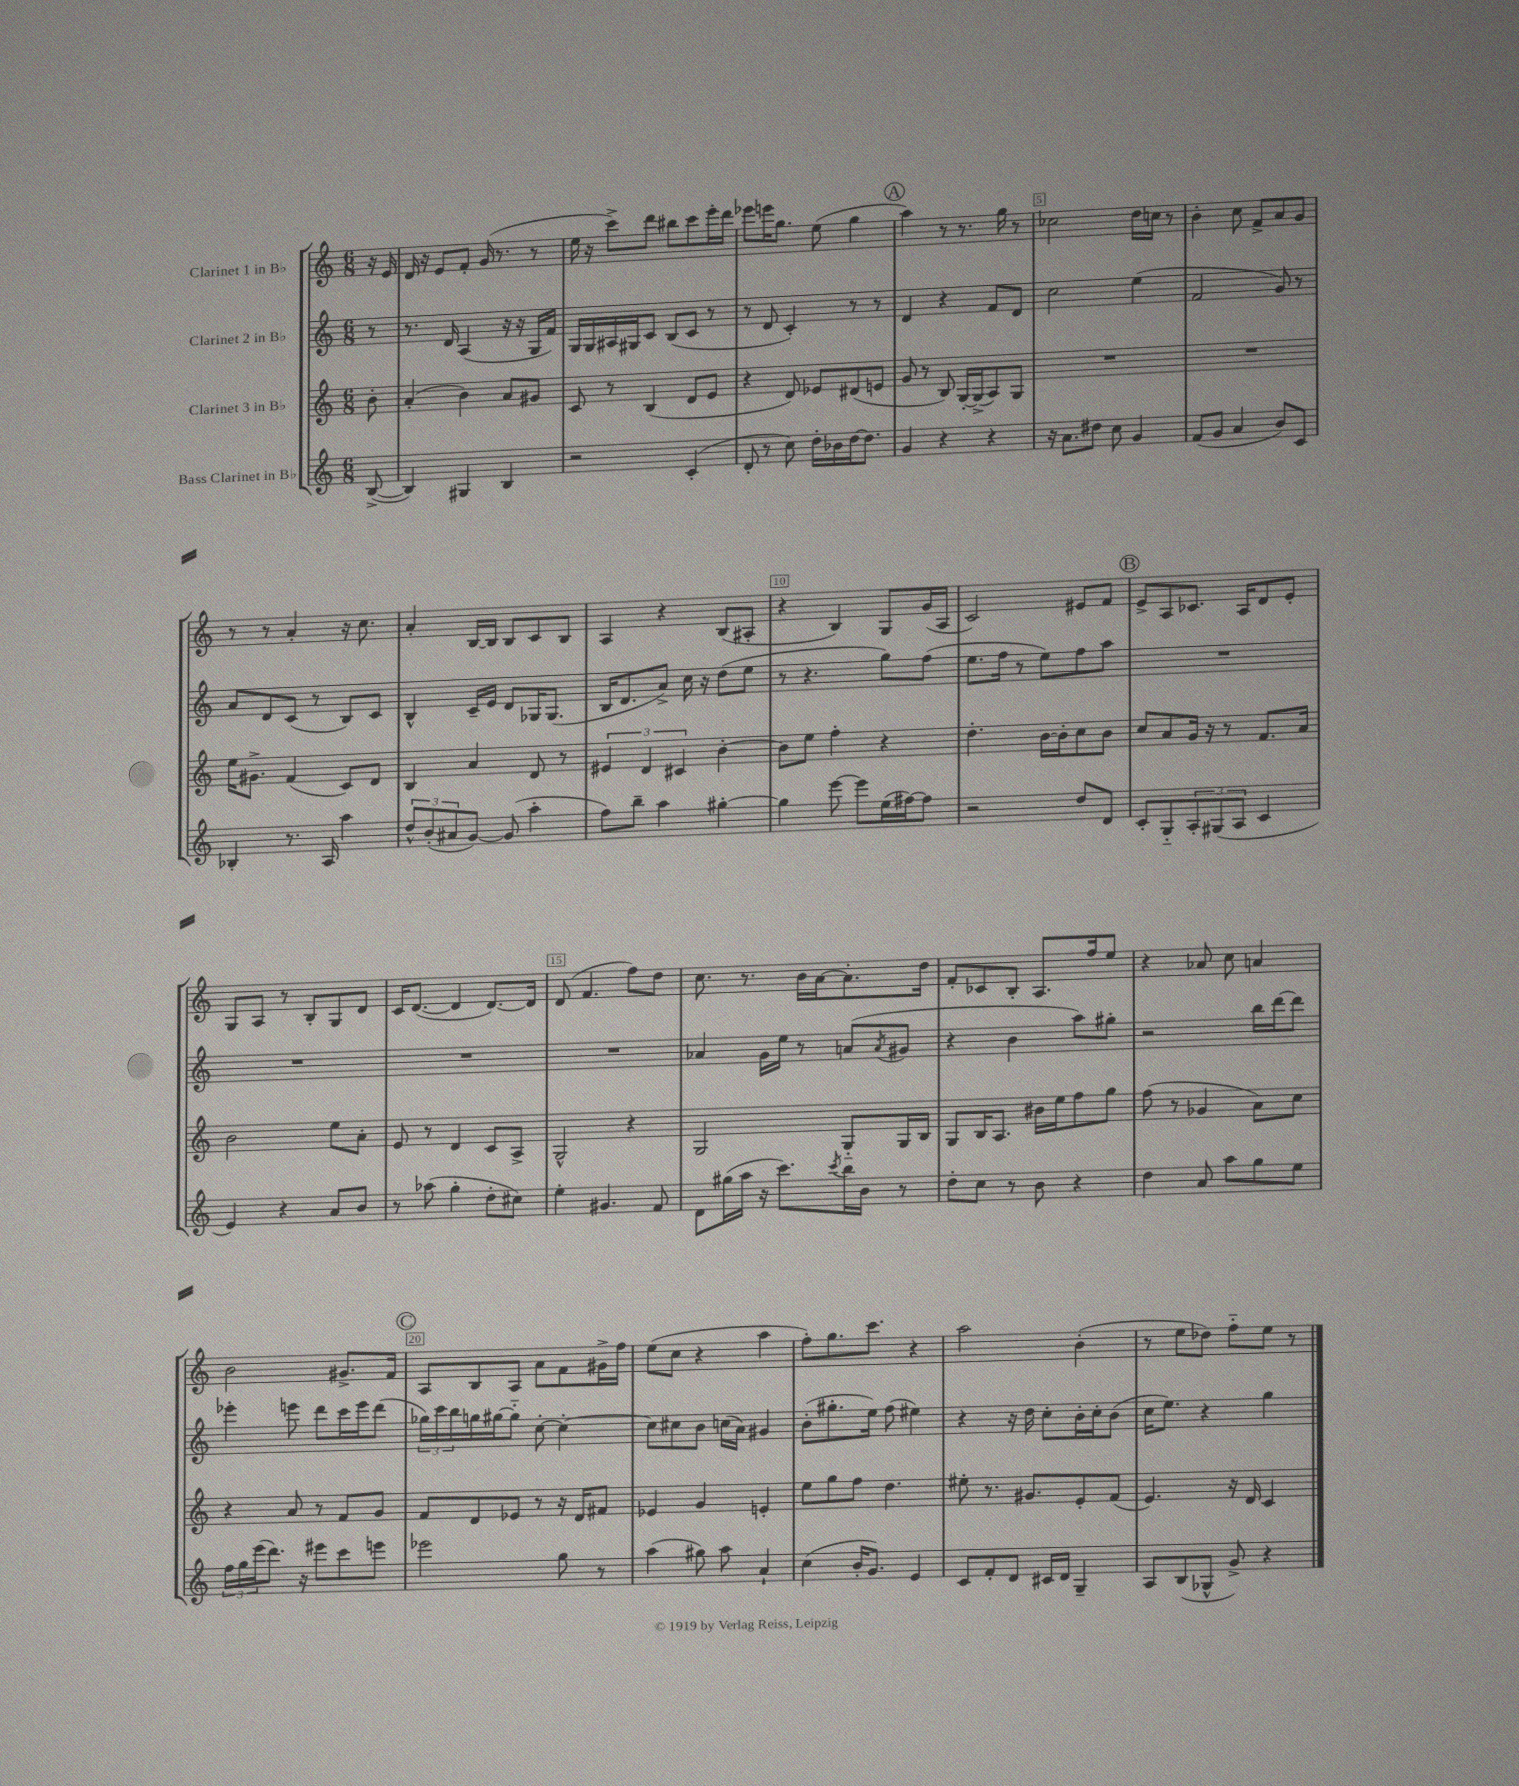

**kern	**kern	**kern	**kern
*staff4	*staff3	*staff2	*staff1
*clefG2	*clefG2	*clefG2	*clefG2
*k[]	*k[]	*k[]	*k[]
*M6/8	*M6/8	*M6/8	*M6/8
([8B^	8b'	8r	16r
.	.	.	16e
=	=	=	=
4B])	(4a'	8.r	16d
.	.	.	16r
.	.	.	8e
.	.	16d	.
4G#	4b)	(4A	8f'
.	.	.	(16g
.	.	.	8.r
4B	8a	16r	.
.	.	16r	.
.	8g#	16G	8r
.	.	16f)	.
=	=	=	=
2r	8c	16G	16ee
.	.	16G	16r
.	8r	16A#	8ccc^)
.	.	16G#	.
.	(4B	8c	8ddd
.	.	(8B	8bb#
(4c'	8d	8c	8ccc
.	8e	8r	16eee'
.	.	.	16ddd
=	=	=	=
8d'	4r	8r	8eee-
8r	.	8d	16eee
.	.	.	8.gg
8cc)	8d)	4c')	.
16dd'	8e-	.	(8ee
16b-	.	.	.
[16dd	(8d#	8r	4gg
8.dd]	.	.	.
.	8e	8r	.
=	=	=	=
4g	8g	4d	4aa)
.	8r	.	.
4r	8B)	4r	8r
.	[16G'	.	8.r
.	(16G^]	.	.
4r	8A)	8f	.
.	.	.	16gg
.	8G	8d	8r
=	=	=	=
16r	2.r	2cc	2cc-
8.a	.	.	.
8dd#	.	.	.
8cc	.	.	.
4g	.	(4ee	16dd
.	.	.	16cc
.	.	.	8r
=	=	=	=
(8f	2.r	2f	4b'
8g	.	.	.
4a	.	.	8cc
.	.	.	8f^
8b)	.	8g)	8a
8c	.	8r	8g
=	=	=	=
4B-'	16ee	8a	8r
.	8.g#^	.	.
.	.	8d	8r
8.r	(4f	(8c	4a'
.	.	8r	.
16A	.	.	.
4aa	8c)	8B)	16r
.	.	.	8.cc
.	8d	8c	.
=	=	=	=
12dd^^	4B	4B^^	4a'
(12b'	.	.	.
12a#	.	.	.
[8g)	4a	16c~	[16B
.	.	16e	16B]
(8g]	.	8d	8B
4aa'	8d	16G-	8c
.	.	(8.G-	.
.	8r	.	8B
=	=	=	=
8ff)	6e#	16B	4A
.	.	8.d	.
8bb~	.	.	.
.	6d	.	.
4aa	.	8a^)	4r
.	6c#	.	.
.	.	16cc	.
.	.	16r	.
[4gg#'	[4b'	(8dd	(8B
.	.	8ee	8A#'
=	=	=	=
4gg#]	8b]	8r	4r
.	8ee	4.r	.
[8eee	4ff'	.	4B)
8eee]	.	.	.
(16ee	4r	8gg)	8G
[16ff#)	.	.	.
8ff#]	.	(8ff	(16g
.	.	.	16A
=	=	=	=
2r	4.dd'	8.ee	2c)
.	.	16ff	.
.	.	8r	.
.	[16b	8ee)	.
.	16b']	.	.
8dd	8cc	8ff	8e#
8d	8b	8aa	8f
=	=	=	=
8c'	8cc	2.r	8e^
8G'~	8a	.	8A
12A'	16g	.	8.c-
.	16r	.	.
(12G#	.	.	.
.	8r	.	.
12A	.	.	.
.	.	.	16A
4c	8.f	.	8d
.	.	.	8e'
.	16a	.	.
=	=	=	=
4e)	2b	2.r	8G
.	.	.	8A
4r	.	.	8r
.	.	.	8B'
8a	8ee	.	8G
8b	8a'	.	8d
=	=	=	=
8r	8e	2.r	16c
.	.	.	([8.d
(8aa-	8r	.	.
4gg'	4d	.	4d]
8dd'	8c	.	[8.d)
8cc#)	8A^	.	.
.	.	.	16d]
=	=	=	=
4ee'	2G^^	2.r	(8d
.	.	.	4.f
4.g#	.	.	.
.	4r	.	8ff)
8f	.	.	8dd
=	=	=	=
8d	2G	4a-	8.cc
(16gg#	.	.	.
16aa	.	.	8.r
16r	.	16g	.
8.ccc)	.	16ee	.
.	.	8r	16b
.	.	.	[16a
8qccc	.	.	.
16bb	8G'~	(8a	8.a']
16b	.	.	.
.	.	8qa	.
8r	16G	8g#	.
.	16B	.	16dd
=	=	=	=
8dd'	8G	4r	8f'
8cc	16B	.	8c-
.	8.A	.	.
8r	.	4b	8B'
8b	16b#	.	8.A
.	16ee	.	.
4r	8ff	8aa)	.
.	.	.	16ff
.	8gg	8gg#'	8ee
=	=	=	=
4dd	(8ff	2r	4r
.	8r	.	.
8a	4g-	.	8a-
8aa	.	.	8cc
8gg	8a)	16bb	4a
.	.	[16ddd	.
8ee	8cc	8ddd]	.
=	=	=	=
24ff	4r	4eee-'	2b
24gg	.	.	.
(24eee	.	.	.
8.ddd)	.	.	.
.	8a	8eee	.
16r	.	.	.
8eee#	8r	8ddd	.
8ccc	8f	16ccc	8.g#^
.	.	16eee	.
8eee	8g	(8ddd	.
.	.	.	16f
=	=	=	=
2eee-	8f	24gg-)	8A
.	.	24ccc	.
.	.	24bb	.
.	8d	16gg	8B
.	.	[16gg#	.
.	8e-	8gg#'~]	8A
.	8r	[8cc'	8a
8gg	16r	4cc'_	8f
.	16d	.	.
8r	8f#	.	16g#^
.	.	.	16ff
=	=	=	=
(4aa	4e-	8cc]	(8ee
.	.	8cc#	8cc
8gg#)	4g	8b	4r
8aa	.	(16cc	.
.	.	16a)	.
4a`	4e'	4g#	4aa
=	=	=	=
(4cc	8ee	(8b'	8ff')
.	8gg	8.gg#'	8.gg
16b'	8ff	.	.
8.g)	.	16ee)	8.ccc
.	4.dd	(8ff	.
4e	.	4ee#)	4r
=	=	=	=
8c	8ee#'	4r	2aa
8f'	8.r	.	.
8d	.	16r	.
.	8.g#	16dd	.
16c#	.	8cc'	.
16d	.	.	.
4G~	8e'	16b'	(4b'
.	.	16cc'	.
.	(8f	(8b	.
=	=	=	=
8A	4.e)	16cc	8r
.	.	8.ee)	.
(8B	.	.	8ee
8G-^^	.	4r	8dd-)
8g^)	16r	.	8ff'~
.	16d	.	.
4r	4c	4gg	8ee
.	.	.	8r
==	==	==	==
*-	*-	*-	*-
